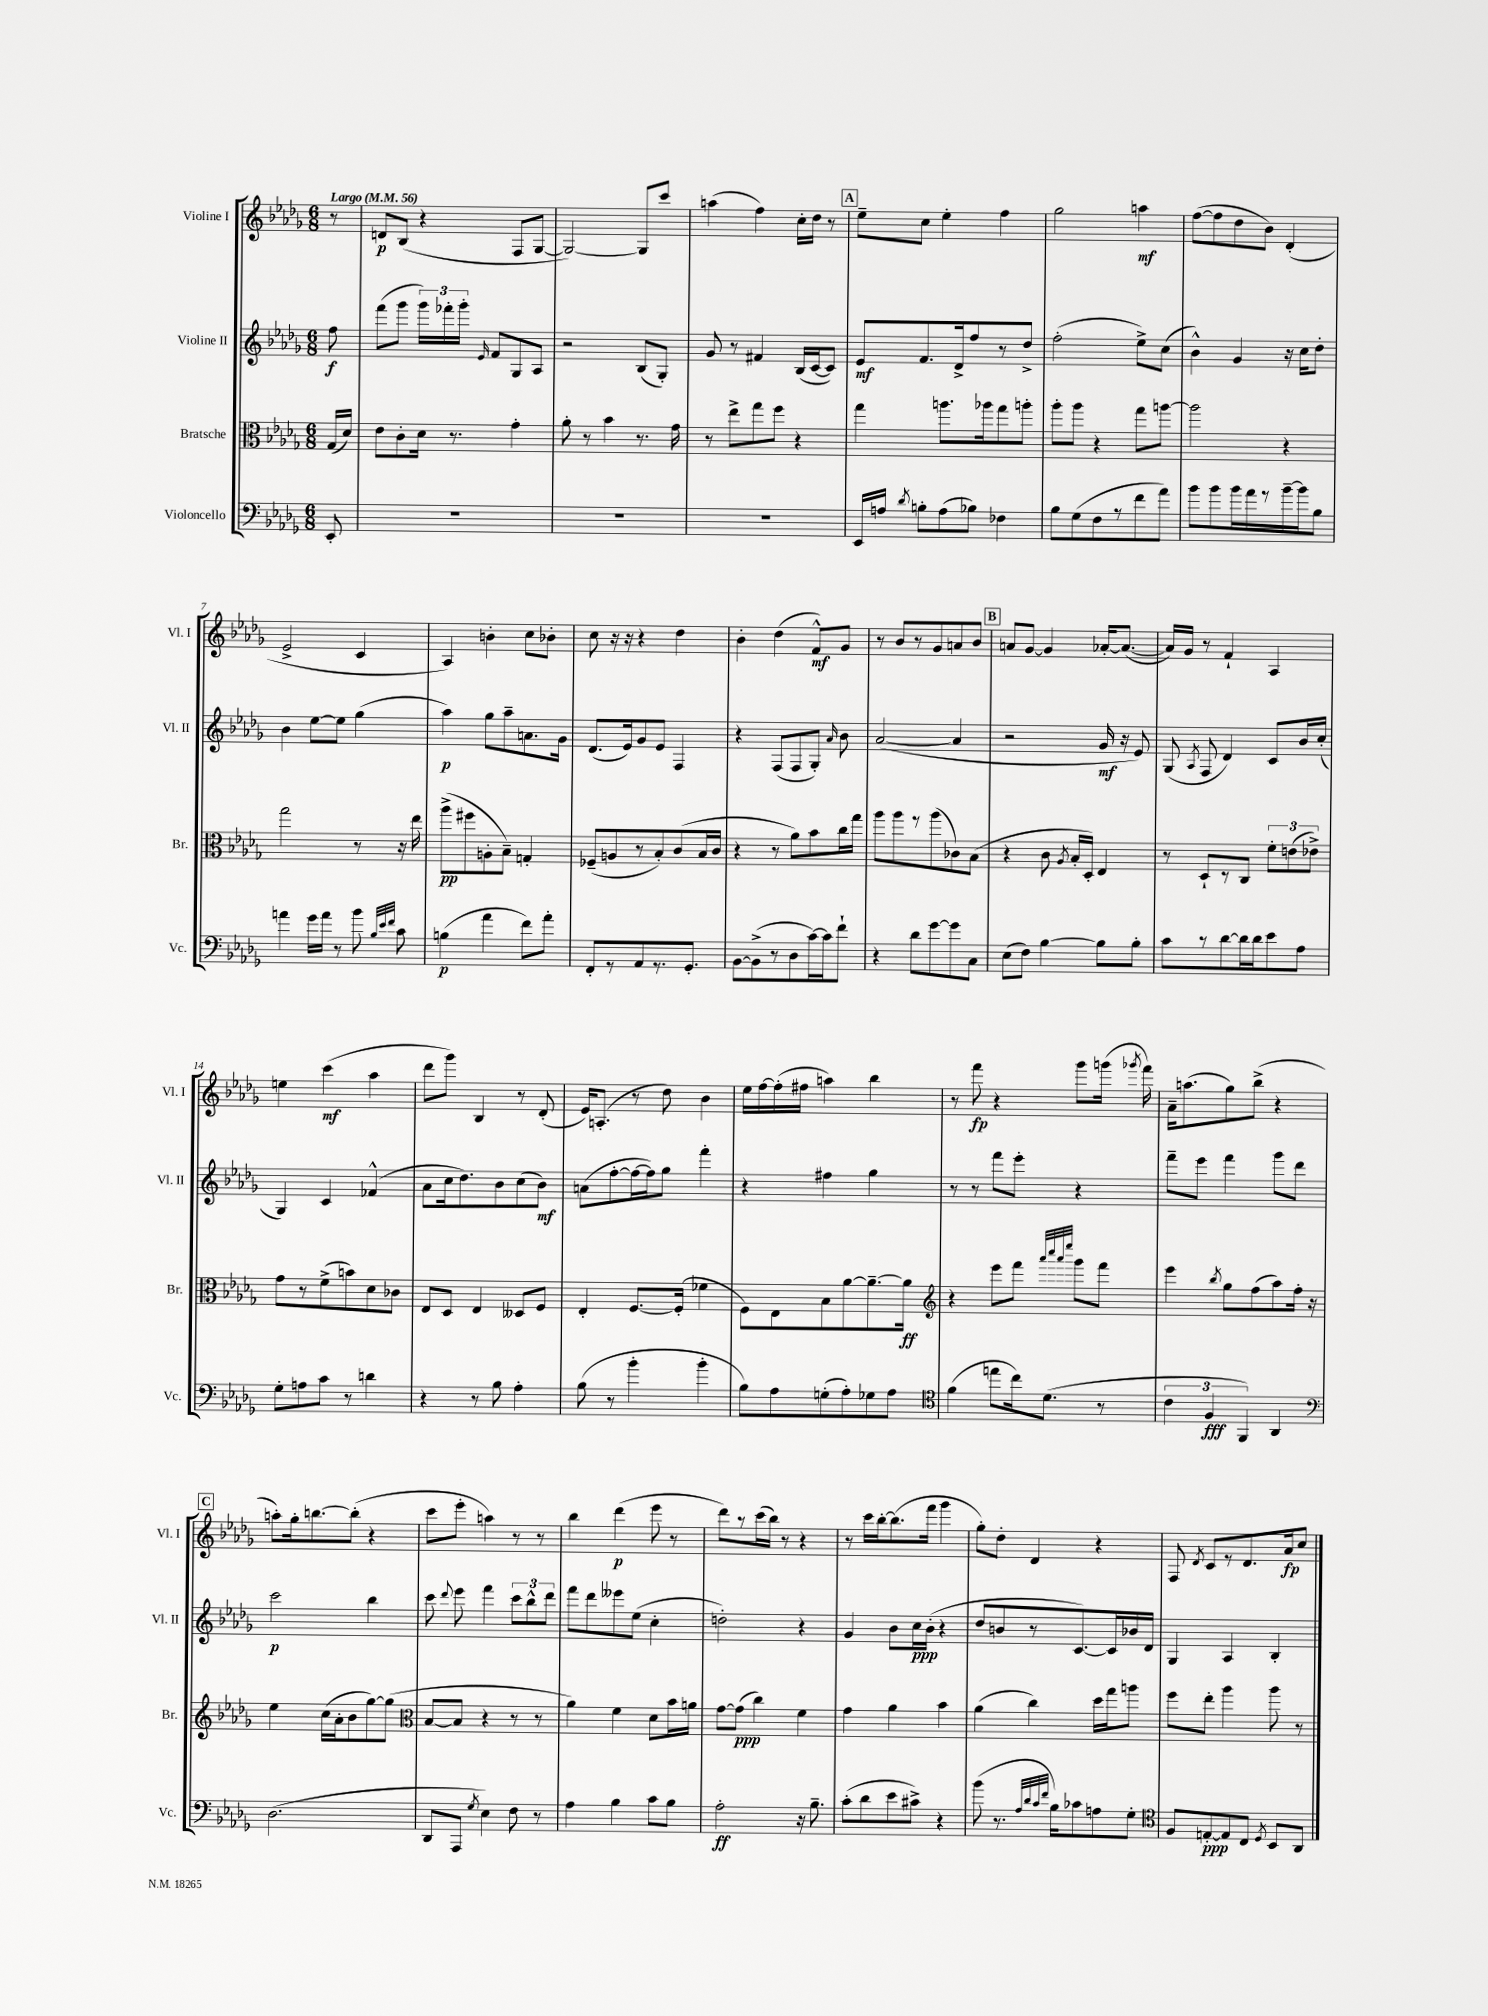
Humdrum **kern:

**kern	**dynam	**kern	**dynam	**kern	**dynam	**kern	**dynam
*part4	*part4	*part3	*part3	*part2	*part2	*part1	*part1
*staff4	*staff4	*staff3	*staff3	*staff2	*staff2	*staff1	*staff1
*I"Violoncello	*	*I"Bratsche	*	*I"Violine II	*	*I"Violine I	*
*I'Vc.	*	*I'Br.	*	*I'Vl. II	*	*I'Vl. I	*
*clefF4	*	*clefC3	*	*clefG2	*	*clefG2	*
*k[b-e-a-d-g-]	*	*k[b-e-a-d-g-]	*	*k[b-e-a-d-g-]	*	*k[b-e-a-d-g-]	*
*M6/8	*	*M6/8	*	*M6/8	*	*M6/8	*
*MM56	*	*MM56	*	*MM56	*	*MM56	*
=	=	=	=	=	=	=	=
!	!	!	!	!	!	!LO:TX:a:B:t=Largo	!
8EE-'/	.	(16G-/LL	.	8ff\	f	8r	.
.	.	16d-/JJ)	.	.	.	.	.
=1	=1	=1	=1	=1	=1	=1	=1
2.r	.	8e-\L	.	(8fff\L	.	8dn/L	p
.	.	8c'\	.	8ggg-\J	.	(8B-/J	.
.	.	16d-\Jk	.	24ggg-\LL)	.	4r	.
.	.	.	.	24fff-X'\	.	.	.
.	.	8.r	.	.	.	.	.
.	.	.	.	24ggg-'\JJ	.	.	.
.	.	.	.	16qqe-/	.	.	.
.	.	.	.	8f/L	.	.	.
.	.	4g-'\	.	8G-/	.	8F/L	.
.	.	.	.	8A-/J	.	[8G-/J	.
=2	=2	=2	=2	=2	=2	=2	=2
2.r	.	8a-'\	.	2r	.	2G-/_)	.
.	.	8r	.	.	.	.	.
.	.	4b-\	.	.	.	.	.
.	.	8.r	.	(8B-/L	.	8G-/L]	.
.	.	.	.	8G-'/J)	.	8ccc/J	.
.	.	16g-\	.	.	.	.	.
=3	=3	=3	=3	=3	=3	=3	=3
2.r	.	8r	.	8g-/	.	(4aan\	.
.	.	8ee-^\L	.	8r	.	.	.
.	.	8gg-\	.	4f#X/	.	4ff\)	.
.	.	8ff\J	.	.	.	.	.
.	.	4r	.	(16B-/LL	.	16cc'\LL	.
.	.	.	.	[16c/J	.	16dd-\JJ	.
.	.	.	.	8c/J])	.	8r	.
!!LO:REH:place=s1:t=A
=4	=4	=4	=4	=4	=4	=4	=4
16EE-/LL	.	4gg-\	.	8e-/L	mf	8ee-~\L	.
16An/JJ	.	.	.	.	.	.	.
8qd-/	.	.	.	.	.	.	.
8Bn'\L	.	.	.	8.f/	.	8cc\J	.
(8A\	.	8.aan\L	.	.	.	4ee-'\	.
.	.	.	.	16d-^/k	.	.	.
8B-X\J)	.	.	.	8ff/	.	.	.
.	.	16aa-X\k	.	.	.	.	.
4F-X\	.	8gg-\	.	8r	.	4ff\	.
.	.	8aan'\J	.	8dd-^/J	.	.	.
=5	=5	=5	=5	=5	=5	=5	=5
8B-\L	.	8aa-'\L	.	(2ff'\	.	2gg-\	.
(8G-\	.	8aa-\J	.	.	.	.	.
8F\	.	4r	.	.	.	.	.
8r	.	.	.	.	.	.	.
8f\	.	8gg-\L	.	8ee-^\L)	.	4aan\	mf
8a-\J)	.	[8aan\J	.	(8cc\J	.	.	.
=6	=6	=6	=6	=6	=6	=6	=6
8b-\L	.	2aa\]	.	4b-^^\)	.	([8ff\L	.
8b-\	.	.	.	.	.	8ff\]	.
16b-\L	.	.	.	4g-/	.	8dd-\	.
16a-\	.	.	.	.	.	.	.
8r	.	.	.	.	.	8b-\J)	.
[16b-~\	.	4r	.	16r	.	(4d-'/	.
16b-\J]	.	.	.	16cc\KL	.	.	.
8B-\J	.	.	.	8dd-'\J	.	.	.
!!LO:LB:g=z
=7	=7	=7	=7	=7	=7	=7	=7
4an\	.	2gg-\	.	4b-\	.	2e-^/	.
16g-\LL	.	.	.	[8ee-\L	.	.	.
16a\JJ	.	.	.	.	.	.	.
8r	.	.	.	8ee-\J]	.	.	.
8b-\	.	8r	.	(4gg-\	.	4c/	.
32qqB-/LLL	.	.	.	.	.	.	.
32qqe-/	.	.	.	.	.	.	.
32qqf/JJJ	.	.	.	.	.	.	.
8c\	.	16r	.	.	.	.	.
.	.	16ee-\	.	.	.	.	.
=8	=8	=8	=8	=8	=8	=8	=8
(4Bn\	p	(8aa-^\L	pp	4aa-\)	p	4A-/)	.
.	.	8ff#X\	.	.	.	.	.
4a-\	.	8An'\	.	8gg-\L	.	4bn'\	.
.	.	8B-~\J)	.	8aa-~\	.	.	.
8f\L)	.	4Gn'/	.	8.an\	.	8cc\L	.
8a-'\J	.	.	.	.	.	8b-X'\J	.
.	.	.	.	16g-\Jk	.	.	.
=9	=9	=9	=9	=9	=9	=9	=9
8FF'/L	.	(8F-X~/L	.	(8.d-/L	.	8cc\	.
8r	.	8An/	.	.	.	16r	.
.	.	.	.	16e-/k)	.	16r	.
8AA-/	.	8r	.	8g-/	.	4r	.
8.r	.	8B-'/)	.	8e-/J	.	.	.
.	.	(8c/	.	4F/	.	4dd-\	.
8.GG-'/J	.	.	.	.	.	.	.
.	.	16B-/L	.	.	.	.	.
.	.	16c/JJ	.	.	.	.	.
=10	=10	=10	=10	=10	=10	=10	=10
[8BB-\L	.	4r	.	4r	.	4b-'\	.
(8BB-^\]	.	.	.	.	.	.	.
8r	.	8r	.	(8F/L	.	(4dd-\	.
8D-\	.	8a-\L)	.	8F/	.	.	.
[16c\L)	.	8b-\	.	8G-'/J)	.	8f^^/L)	mf
16c\J]	.	.	.	.	.	.	.
.	.	.	.	16qqa-/	.	.	.
8f`\J	.	16cc\L	.	8b-\	.	8g-/J	.
.	.	16gg-\JJ	.	.	.	.	.
=11	=11	=11	=11	=11	=11	=11	=11
4r	.	8aa-\L	.	([2a-/	.	8r	.
.	.	8aa-\	.	.	.	8b-/L	.
8d-\L	.	8r	.	.	.	8r	.
[8g-\	.	(8aa-\	.	.	.	8g-/	.
8g-\]	.	8c-X\)	.	4a-/]	.	8an/	.
8C\J	.	(8B-\J	.	.	.	8b-/J	.
!!LO:REH:place=s1:t=B
=12	=12	=12	=12	=12	=12	=12	=12
(8E-\L	.	4r	.	2r	.	8an/L	.
8F\J)	.	.	.	.	.	[8g-/J	.
[4B-\	.	8c\	.	.	.	4g-/]	.
.	.	8qA-/	.	.	.	.	.
.	.	16B-'/LL	.	.	.	.	.
.	.	16D-'/JJ)	.	.	.	.	.
8B-\L]	.	4E-/	.	16g-/	mf	[16a-X'/KL	.
.	.	.	.	16r	.	(8.a-/J_	.
8B-'\J	.	.	.	8e-/)	.	.	.
=13	=13	=13	=13	=13	=13	=13	=13
8c\L	.	8r	.	(8G-/	.	16a-/LL])	.
.	.	.	.	.	.	16g-/JJ	.
.	.	.	.	8qA-/	.	.	.
8r	.	8D-`/L	.	8F/	.	8r	.
[8d-\	.	8r	.	4d-/)	.	4f`/	.
16d-\L]	.	8C/J	.	.	.	.	.
16d-\J	.	.	.	.	.	.	.
8e-\	.	12f'\L	.	8c/L	.	4A-/	.
.	.	(12en\	.	.	.	.	.
8A-\J	.	.	.	16b-/L	.	.	.
.	.	12e-X^\J)	.	.	.	.	.
.	.	.	.	(16cc'/JJ	.	.	.
!!LO:LB:g=z
=14	=14	=14	=14	=14	=14	=14	=14
8G-'\L	.	8g-\L	.	4G-/)	.	4een\	.
8An\	.	8r	.	.	.	.	.
8c\J	.	(8f^\	.	4c/	.	(4ccc\	mf
8r	.	8bn\)	.	.	.	.	.
4dn\	.	8d-\	.	(4f-X^^/	.	4aa-\	.
.	.	8c-X\J	.	.	.	.	.
=15	=15	=15	=15	=15	=15	=15	=15
4r	.	8E-/L	.	8a-\L	.	8ddd-\L	.
.	.	8D-/J	.	16cc\k	.	8ggg-\J)	.
.	.	.	.	8.dd-\)	.	.	.
8r	.	4E-/	.	.	.	4B-/	.
8B-\	.	.	.	8b-\	.	.	.
4A-'\	.	8D--X/L	.	(8cc\	.	8r	.
.	.	8F/J	.	8b-\J)	mf	(8d-'/	.
=16	=16	=16	=16	=16	=16	=16	=16
(8B-\	.	4E-'/	.	(8an\L	.	16e-/KL)	.
.	.	.	.	.	.	(8.An'/J	.
8r	.	.	.	[8ff'\	.	.	.
4b-'\	.	[8.F/L	.	16ff\L_	.	8r	.
.	.	.	.	16ff\J])	.	.	.
.	.	.	.	8gg-\J	.	8dd-\)	.
.	.	(16F'/Jk]	.	.	.	.	.
4b-'\	.	4f-X\	.	4fff'\	.	4b-\	.
=17	=17	=17	=17	=17	=17	=17	=17
8B-\L)	.	8F\L)	.	4r	.	16ee-\LL	.
.	.	.	.	.	.	[16ff\	.
8A-\	.	8E-\	.	.	.	(16ff'\]	.
.	.	.	.	.	.	16ff#X\JJ	.
(8Gn'\	.	8B-\	.	4ff#X\	.	4aan\)	.
8A-'\)	.	[8a-\	.	.	.	.	.
8G-X\	.	8.a-~\_	.	4gg-\	.	4bb-\	.
8A-\J	.	.	.	.	.	.	.
.	.	16a-\Jk]	ff	.	.	.	.
=18	=18	=18	=18	=18	=18	=18	=18
*clefC4	*	*clefG2	*	*	*	*	*
(4f\	.	4r	.	8r	.	8r	.
.	.	.	.	8r	.	8fff\	fp
8een\L	.	8eee-\L	.	8fff\L	.	4r	.
16cc\k)	.	8fff\J	.	8eee-'\J	.	.	.
(8.d-\J	.	.	.	.	.	.	.
.	.	32qqaaa-/LLL	.	.	.	.	.
.	.	32qqcccc/	.	.	.	.	.
.	.	32qqaaa-/	.	.	.	.	.
.	.	32qqeeee-/JJJ	.	.	.	.	.
.	.	8ggg-\L	.	4r	.	8ggg-\L	.
8r	.	8fff\J	.	.	.	(16gggn\Jk	.
.	.	.	.	.	.	8qggg-X/	.
.	.	.	.	.	.	16fff\)	.
=19	=19	=19	=19	=19	=19	=19	=19
6c\	.	4eee-\	.	8fff~\L	.	16a-~\KL	.
.	.	.	.	.	.	(8.aan\	.
.	.	.	.	8eee-\J	.	.	.
6F/	fff	.	.	.	.	.	.
.	.	8qbb-/	.	.	.	.	.
.	.	8gg-\L	.	4fff\	.	8gg-\)	.
6FF/)	.	.	.	.	.	.	.
.	.	(8ff\	.	.	.	(8bb-^\J	.
4AA-/	.	8aa-\)	.	8ggg-\L	.	4r	.
.	.	16ff'\Jk	.	8ddd-\J	.	.	.
.	.	16r	.	.	.	.	.
!!LO:LB:g=z
!!LO:REH:place=s1:t=C
=20	=20	=20	=20	=20	=20	=20	=20
*clefF4	*	*	*	*	*	*	*
(2.D-\	.	4ee-\	.	2ccc\	p	8aan'\L)	.
.	.	.	.	.	.	16gg-'\k	.
.	.	.	.	.	.	[8.bbn\	.
.	.	(16cc\LL	.	.	.	.	.
.	.	16a-'\J	.	.	.	.	.
.	.	8b-\	.	.	.	(8bb'\J]	.
.	.	[8gg-\)	.	4bb-\	.	4r	.
.	.	(8gg-\J]	.	.	.	.	.
=21	=21	=21	=21	=21	=21	=21	=21
*	*	*clefC3	*	*	*	*	*
8DD-/L	.	[8B-/L	.	8ccc\	.	8ccc\L	.
.	.	.	.	8qqddd-/	.	.	.
8AAA-/J	.	8B-/J]	.	8eee-\	.	8eee-'\J	.
8qG-/	.	.	.	.	.	.	.
4E-\)	.	4r	.	4fff\	.	4aan\)	.
8F\	.	8r	.	12ccc\L	.	8r	.
.	.	.	.	12bb-^^\	.	.	.
8r	.	8r	.	.	.	8r	.
.	.	.	.	12ddd-\J	.	.	.
=22	=22	=22	=22	=22	=22	=22	=22
4A-\	.	4a-\)	.	8fff\L	.	4bb-\	.
.	.	.	.	8ddd-\	.	.	.
4B-\	.	4f\	.	8eee--X\	.	(4ddd-\	p
.	.	.	.	(8ee-\J	.	.	.
8c\L	.	8d-\L	.	4cc'\	.	8eee-\	.
8B-\J	.	16b-\L	.	.	.	8r	.
.	.	16an\JJ	.	.	.	.	.
=23	=23	=23	=23	=23	=23	=23	=23
2A-'\	ff	[8g-\L	.	2ddn'\)	.	8ddd-\L)	.
.	.	(8g-\J]	ppp	.	.	8r	.
.	.	4cc\)	.	.	.	(16ccc\L	.
.	.	.	.	.	.	16bb-\JJ)	.
.	.	.	.	.	.	8r	.
16r	.	4f\	.	4r	.	4r	.
8.B-~\	.	.	.	.	.	.	.
=24	=24	=24	=24	=24	=24	=24	=24
(8c'\L	.	4g-\	.	4g-/	.	8r	.
8d-\	.	.	.	.	.	16ccc\LL	.
.	.	.	.	.	.	[16bb-'\J	.
8e-\	.	4a-\	.	8b-\L	.	(8.bb-\]	.
8c#X^\J)	.	.	.	16cc\L	ppp	.	.
.	.	.	.	(16b-'\JJ	.	16fff\Jk	.
4r	.	4b-\	.	4r	.	4ggg-\	.
=25	=25	=25	=25	=25	=25	=25	=25
(8b-\	.	(4a-\	.	8dd-/L	.	8gg-'\L)	.
8.r	.	.	.	8bn/	.	8dd-'\J	.
.	.	4cc\)	.	8r	.	4d-/	.
32qqA-/LLL	.	.	.	.	.	.	.
32qqd-/	.	.	.	.	.	.	.
32qqc/	.	.	.	.	.	.	.
32qqf/JJJ	.	.	.	.	.	.	.
16B-\KL)	.	.	.	.	.	.	.
8c-X\	.	.	.	[8.c/)	.	.	.
8An\	.	16dd-\LL	.	.	.	4r	.
.	.	16gg-\J	.	16c/L]	.	.	.
8G-'\J	.	8aan\J	.	16b-X/	.	.	.
.	.	.	.	16d-/JJ	.	.	.
=26	=26	=26	=26	=26	=26	=26	=26
*clefC4	*	*	*	*	*	*	*
8F/L	.	8ff\L	.	4G-/	.	8F/	.
.	.	.	.	.	.	8qd-/	.
[8En'/	ppp	8ee-'\J	.	.	.	8c/L	.
8E/]	.	4aa-\	.	4A-/	.	8r	.
8C/J	.	.	.	.	.	8.d-/	.
8qD-/	.	.	.	.	.	.	.
8BB-/L	.	8aa-\	.	4B-'/	.	.	.
.	.	.	.	.	.	16a-/k	fp
8AA-/J	.	8r	.	.	.	8cc/J	.
==	==	==	==	==	==	==	==
*-	*-	*-	*-	*-	*-	*-	*-
